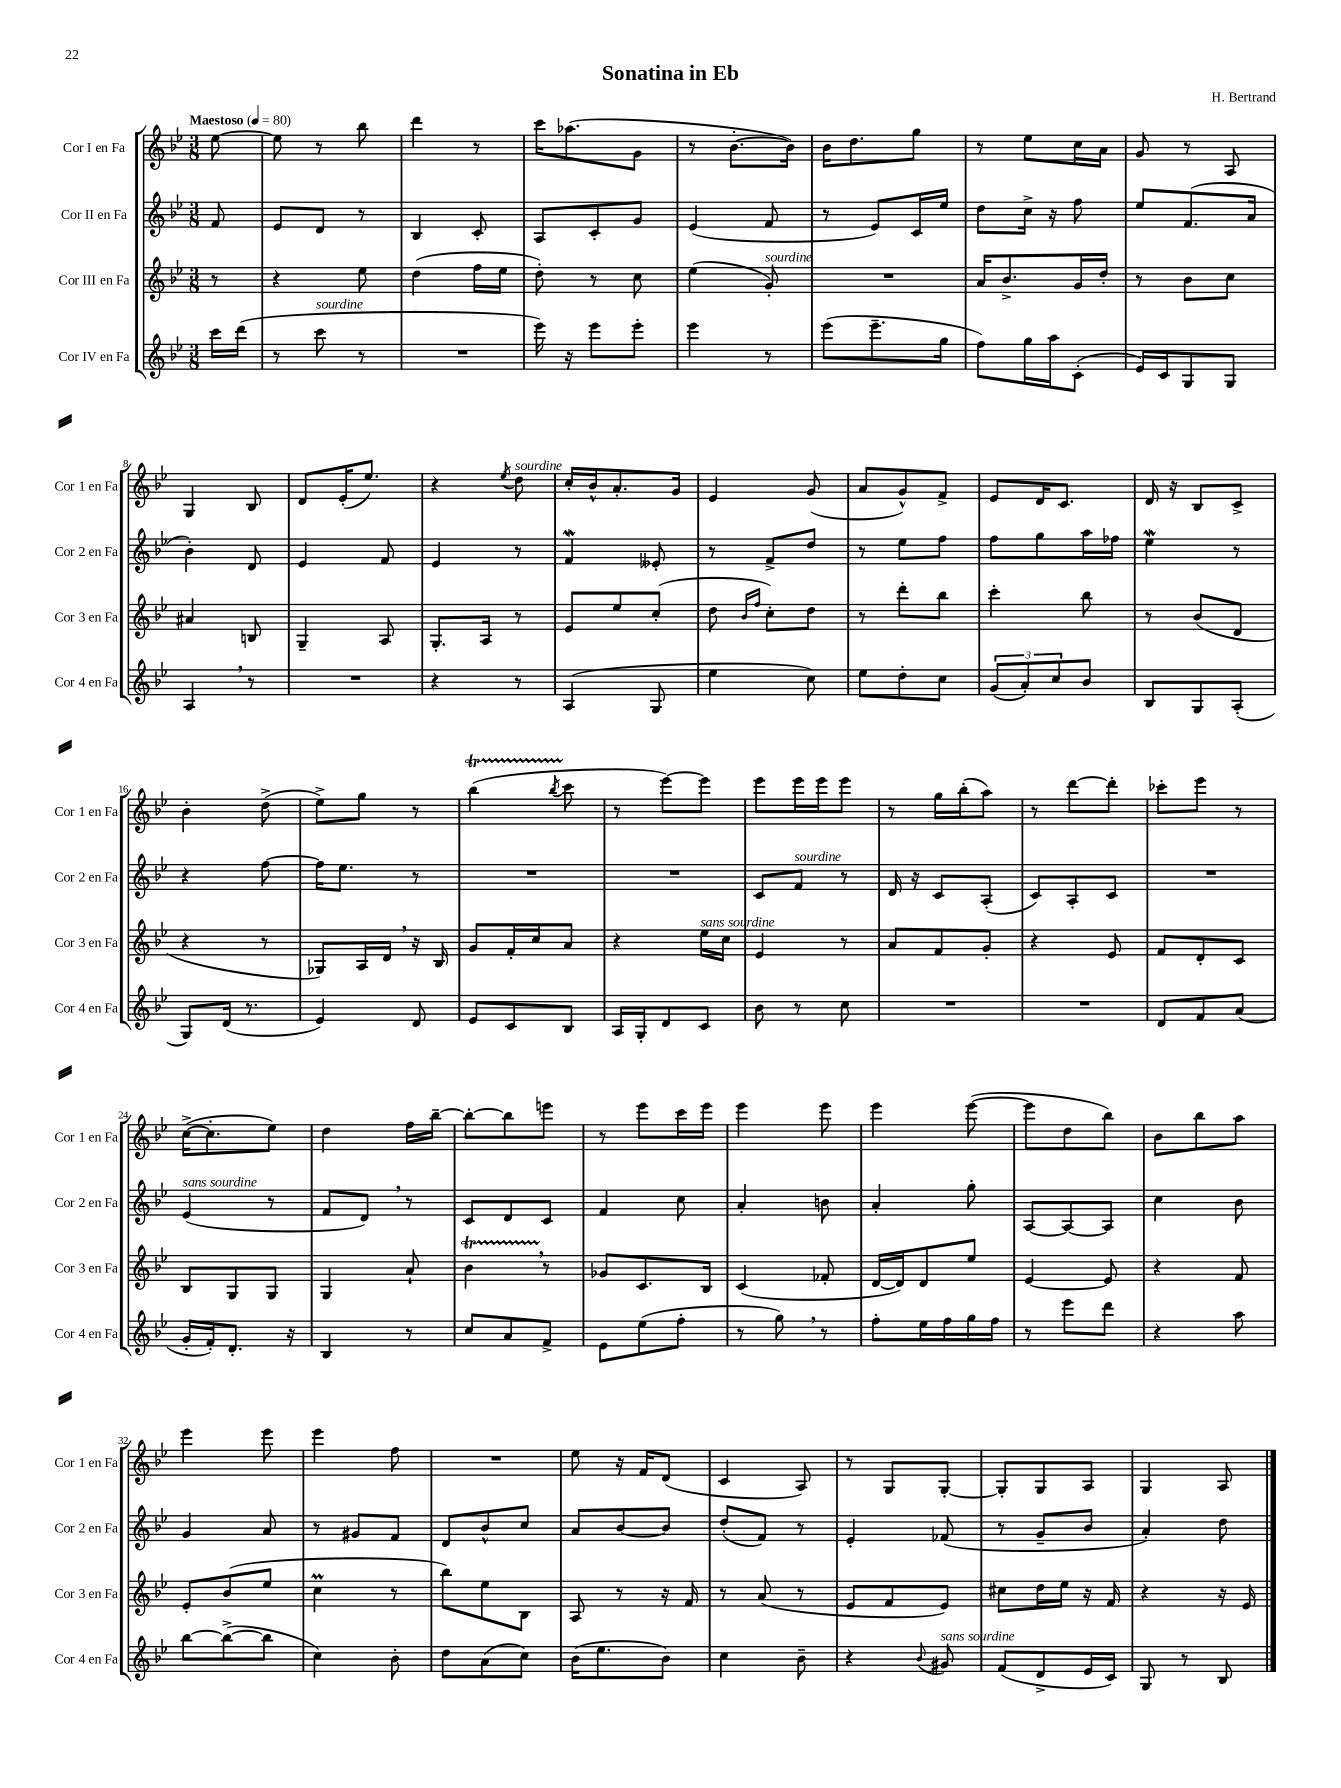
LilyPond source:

\header { title = "Sonatina in Eb" composer = "H. Bertrand" }
<<
\new StaffGroup <<
\new Staff = "s0" \with { instrumentName = "Cor I en Fa" shortInstrumentName = "Cor 1 en Fa" } {
    \clef treble \key bes \major \numericTimeSignature \time 3/8 \partial 8 \tempo "Maestoso" 4 = 80
    ees''8~ |
    ees''8 r8 bes''8 |
    d'''4 r8 |
    c'''16 aes''8.( g'8 |
    r8 bes'8.~-. bes'16) |
    bes'16 d''8. g''8 |
    r8 ees''8 c''16 a'16 |
    g'8 r8 a8 |
    g4 bes8 |
    d'8 ees'16-.( ees''8.) |
    r4 \acciaccatura { ees''8 } d''8^\markup { \italic "sourdine" } |
    c''16-. bes'16-^ a'8.-. g'16 |
    ees'4 g'8( |
    a'8 g'8-^) f'8-> |
    ees'8 d'16 c'8. |
    d'16 r16 bes8 c'8-> |
    bes'4-. d''8->( |
    ees''8->) g''8 r8 |
    bes''4\startTrillSpan( \acciaccatura { bes''8 } c'''8\stopTrillSpan |
    r8 ees'''8~) ees'''8 |
    ees'''8 ees'''16 ees'''16 ees'''8 |
    r8 g''16 bes''16-.( a''8) |
    r8 d'''8~ d'''8-. |
    ces'''8-. ees'''8 r8 |
    c''16~->( c''8.-. ees''8) |
    d''4 f''16 bes''16~-- |
    bes''8~-. bes''8 e'''8 |
    r8 ees'''8 c'''16 ees'''16 |
    ees'''4 ees'''8 |
    ees'''4 ees'''8~( |
    ees'''8 d''8 bes''8) |
    bes'8 bes''8 a''8 |
    ees'''4 ees'''8 |
    ees'''4 f''8 |
    R4. |
    ees''8 r16 f'16 d'8( |
    c'4 a8) |
    r8 g8 g8~-. |
    g8-. g8 a8 |
    g4 a8 \bar "|." |
}
\new Staff = "s1" \with { instrumentName = "Cor II en Fa" shortInstrumentName = "Cor 2 en Fa" } {
    \clef treble \key bes \major \numericTimeSignature \time 3/8 \partial 8
    f'8 |
    ees'8 d'8 r8 |
    bes4 c'8-. |
    a8 c'8-. g'8 |
    ees'4( f'8 |
    r8 ees'8) c'16 ees''16 |
    d''8 c''16-> r16 f''8 |
    ees''8 f'8.( a'16 |
    bes'4-.) d'8 |
    ees'4 f'8 |
    ees'4 r8 |
    f'4\mordent eeses'8-. |
    r8 f'8-> d''8 |
    r8 ees''8 f''8 |
    f''8 g''8 a''16 fes''16 |
    ees''4\mordent r8 |
    r4 f''8~ |
    f''16 ees''8. r8 |
    R4. |
    R4. |
    c'8 f'8^\markup { \italic "sourdine" } r8 |
    d'16 r16 c'8 a8-.( |
    c'8) a8-. c'8 |
    R4. |
    ees'4^\markup { \italic "sans sourdine" }( r8 |
    f'8 d'8) \breathe r8 |
    c'8 d'8 c'8 |
    f'4 c''8 |
    a'4-. b'8 |
    a'4-. g''8-. |
    a8~ a8~ a8 |
    c''4 bes'8 |
    g'4 a'8 |
    r8 gis'8 f'8 |
    d'8 bes'8-^ c''8 |
    a'8 bes'8~ bes'8 |
    d''8-.( f'8) r8 |
    ees'4-. fes'8( |
    r8 g'8-- bes'8 |
    a'4-.) d''8 \bar "|." |
}
\new Staff = "s2" \with { instrumentName = "Cor III en Fa" shortInstrumentName = "Cor 3 en Fa" } {
    \clef treble \key bes \major \numericTimeSignature \time 3/8 \partial 8
    r8 |
    r4 ees''8 |
    d''4( f''16 ees''16 |
    d''8-.) r8 c''8 |
    ees''4( g'8-.^\markup { \italic "sourdine" }) |
    R4. |
    a'16 bes'8.-> g'16 d''16-. |
    r8 bes'8 c''8 |
    ais'4 b8 |
    g4-- a8 |
    g8.-. a16 r8 |
    ees'8 ees''8 c''8-.( |
    d''8 \grace { bes'16 f''16 } c''8-.) d''8 |
    r8 d'''8-. bes''8 |
    c'''4-. bes''8 |
    r8 bes'8( d'8 |
    r4 r8 |
    ges8) a16 d'16 \breathe r16 bes16 |
    g'8 f'16-. c''16 a'8 |
    r4 ees''16^\markup { \italic "sans sourdine" } c''16 |
    ees'4 r8 |
    a'8 f'8 g'8-. |
    r4 ees'8 |
    f'8 d'8-. c'8 |
    bes8 g8 g8 |
    g4 a'8-! |
    bes'4\startTrillSpan \breathe r8\stopTrillSpan |
    ges'8 c'8. bes16 |
    c'4( fes'8-. |
    d'16~ d'16) d'8 ees''8 |
    ees'4~ ees'8 |
    r4 f'8 |
    ees'8-. bes'8( ees''8 |
    c''4\prall r8 |
    bes''8) ees''8 bes8 |
    a8 r8 r16 f'16 |
    r8 a'8( r8 |
    ees'8 f'8 ees'8) |
    cis''8 d''16 ees''16 r16 f'16 |
    r4 r16 ees'16 \bar "|." |
}
\new Staff = "s3" \with { instrumentName = "Cor IV en Fa" shortInstrumentName = "Cor 4 en Fa" } {
    \clef treble \key bes \major \numericTimeSignature \time 3/8 \partial 8
    c'''16 d'''16( |
    r8 c'''8^\markup { \italic "sourdine" } r8 |
    R4. |
    ees'''16) r16 ees'''8 ees'''8-. |
    ees'''4 r8 |
    ees'''8( ees'''8.-- g''16 |
    f''8) g''16 a''16 c'8-.( |
    ees'16) c'16 g8 g8 |
    a4 \breathe r8 |
    R4. |
    r4 r8 |
    a4( g8 |
    ees''4 c''8) |
    ees''8 d''8-. c''8 |
    \tuplet 3/2 { g'8( a'8-.) c''8 } bes'8 |
    bes8 g8 a8-.( |
    g8) d'16( r8. |
    ees'4) d'8 |
    ees'8 c'8 bes8 |
    a16 g16-. d'8 c'8 |
    bes'8 r8 c''8 |
    R4. |
    R4. |
    d'8 f'8 a'8( |
    g'16-. f'16-.) d'8.-. r16 |
    bes4 r8 |
    c''8 a'8 f'8-> |
    ees'8 ees''8( f''8-. |
    r8 g''8) \breathe r8 |
    f''8-. ees''16 f''16 g''16 f''16 |
    r8 ees'''8 d'''8 |
    r4 a''8 |
    bes''8~ bes''8~->( bes''8 |
    c''4) bes'8-. |
    d''8 a'8( c''8) |
    bes'16( ees''8. bes'8) |
    c''4 bes'8-- |
    r4 \appoggiatura { bes'8 } gis'8^\markup { \italic "sans sourdine" } |
    f'8( d'8-> ees'16 c'16) |
    g8 r8 bes8 \bar "|." |
}
>>
>>
